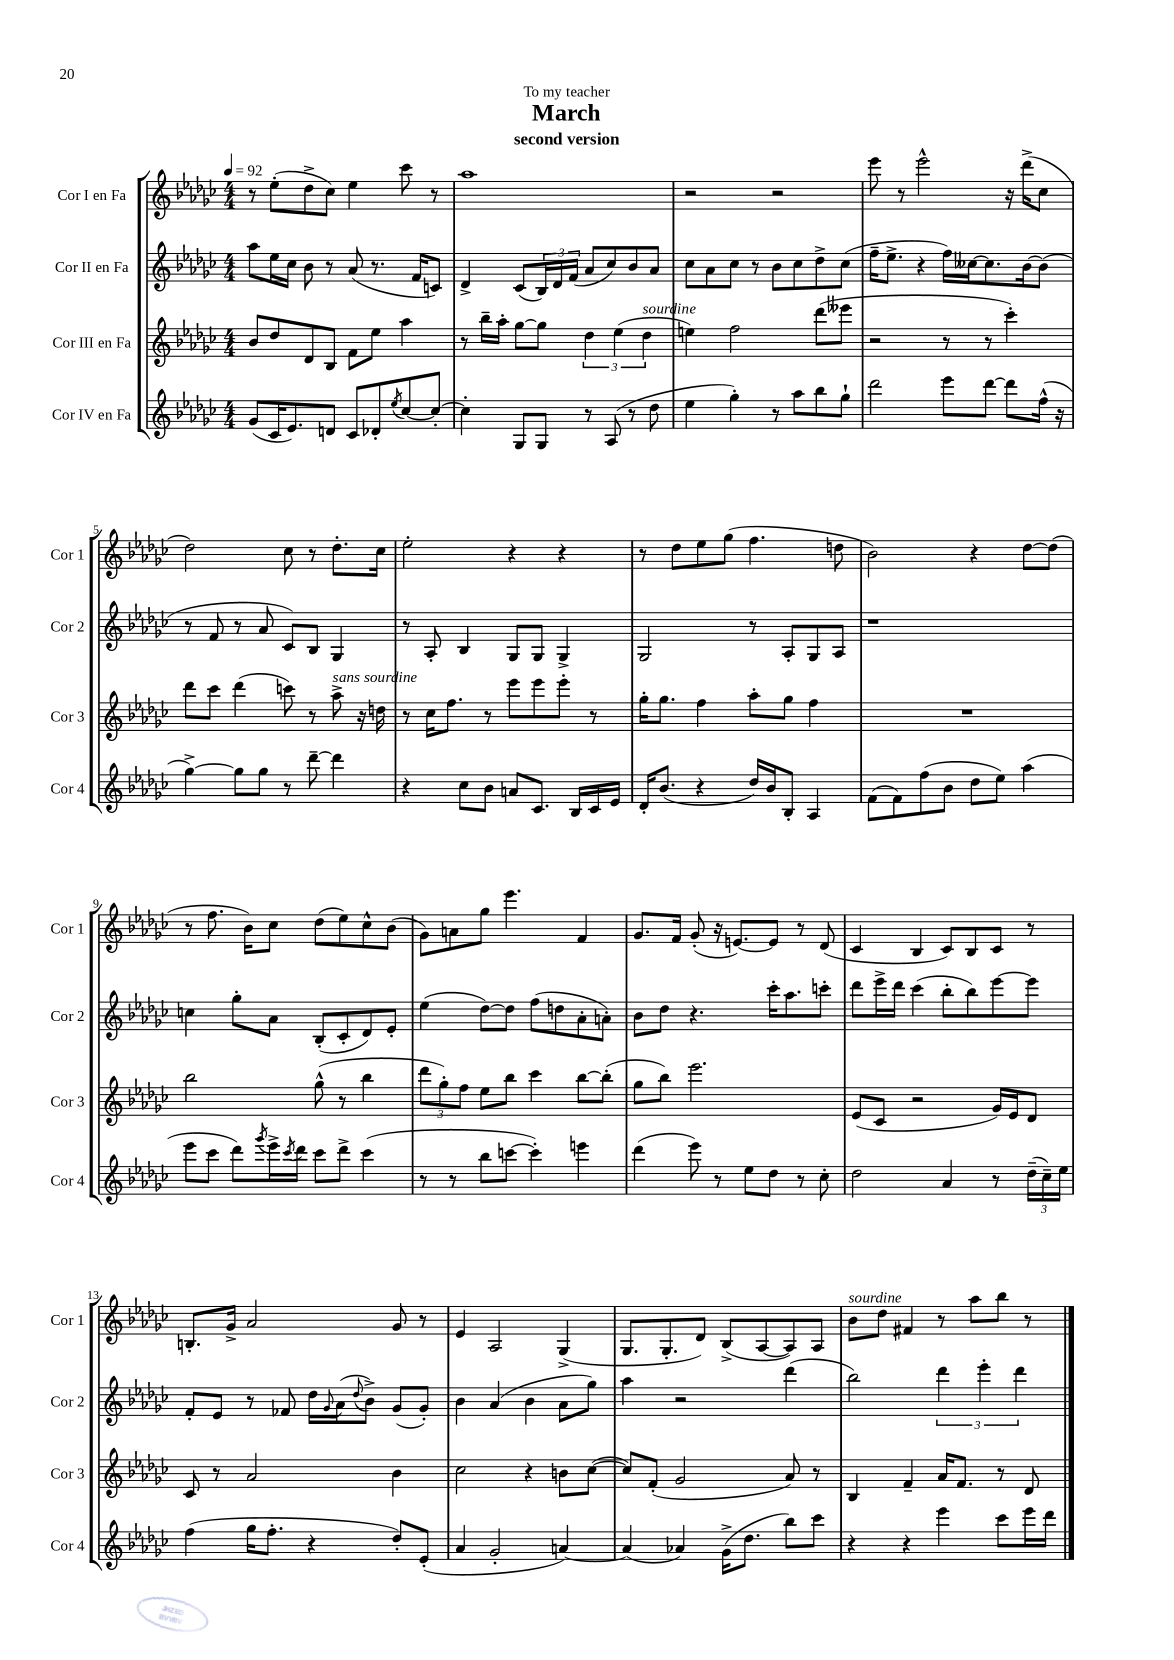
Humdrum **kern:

**kern	**kern	**kern	**kern
*staff4	*staff3	*staff2	*staff1
*clefG2	*clefG2	*clefG2	*clefG2
*k[b-e-a-d-g-c-]	*k[b-e-a-d-g-c-]	*k[b-e-a-d-g-c-]	*k[b-e-a-d-g-c-]
*M4/4	*M4/4	*M4/4	*M4/4
*MM92	*MM92	*MM92	*MM92
(8g-	8b-	8aa-	8r
16c-	8dd-	16ee-	(8ee-'
8.e-)	.	16cc-	.
.	8d-	8b-	8dd-^
8d	8B-	8r	8cc-)
8c-	8f	(8a-	4ee-
8d-'	8ee-	8.r	.
8qee-	.	.	.
[8cc-	4aa-	.	8ccc-
.	.	16f	.
8cc-'_	.	8c)	8r
=	=	=	=
4cc-']	8r	4d-^	1aa-
.	16bb-~	.	.
.	16aa-'	.	.
8G-	[8gg-	(8c-	.
8G-	8gg-]	24B-)	.
.	.	24d-	.
.	.	(24f	.
8r	6dd-	8a-	.
(8A-	.	8cc-)	.
.	(6ee-	.	.
8r	.	8b-	.
.	6dd-	.	.
8dd-	.	8a-	.
=	=	=	=
4ee-	4ee)	8cc-	2r
.	.	8a-	.
4gg-')	2ff	8cc-	.
.	.	8r	.
8r	.	8b-	2r
8aa-	.	8cc-	.
8bb-	(8ddd-	8dd-^	.
8gg-`	8eee--	(8cc-	.
=	=	=	=
2ddd-	2r	16ff~	8eee-
.	.	8.ee-^	.
.	.	.	8r
.	.	4r	2eee-^^
8eee-	8r	16ff)	.
.	.	[16cc--	.
[8ddd-	8r	8.cc--]	.
8ddd-]	4ccc-')	.	16r
.	.	[16b-	(16ddd-^
(16ff^^	.	(8b-]	8cc-
16r	.	.	.
=	=	=	=
[4gg-^)	8ddd-	8r	2dd-)
.	8ccc-	8f	.
8gg-]	(4ddd-	8r	.
8gg-	.	8a-	.
8r	8ccc)	8c-)	8cc-
[8ddd-~	8r	8B-	8r
4ddd-]	8aa-^	4G-	8.dd-'
.	16r	.	.
.	16dd	.	16cc-
=	=	=	=
4r	8r	8r	2ee-'
.	16cc-	8A-'	.
.	8.ff	.	.
8cc-	.	4B-	.
8b-	8r	.	.
8a	8eee-	8G-	4r
8.c-	8eee-	8G-	.
.	8eee-'	4G-^	4r
16B-	.	.	.
16c-	8r	.	.
16e-	.	.	.
=	=	=	=
16d-'	16gg-'	2G-	8r
(8.b-	8.gg-	.	.
.	.	.	8dd-
4r	4ff	.	8ee-
.	.	.	(8gg-
16dd-)	8aa-'	8r	4.ff
16b-	.	.	.
8B-'	8gg-	8A-'	.
4A-	4ff	8G-	.
.	.	8A-	8dd
=	=	=	=
(8f	1r	1r	2b-)
8f)	.	.	.
(8ff	.	.	.
8b-	.	.	.
8dd-	.	.	4r
8ee-)	.	.	.
(4aa-	.	.	[8dd-
.	.	.	(8dd-]
=	=	=	=
8eee-	2bb-	4cc	8r
8ccc-	.	.	8.ff
8ddd-)	.	8gg-'	.
.	.	.	16b-)
8qggg-	.	.	.
16eee-^	.	8a-	8cc-
8qccc-	.	.	.
16ddd-	.	.	.
8ccc-	(8gg-^^	(8B-'	(8dd-
8ddd-^	8r	8c-'	8ee-)
(4ccc-	4bb-	8d-)	8cc-^^
.	.	8e-'	(8b-
=	=	=	=
8r	12ddd-	(4ee-	8g-)
.	12gg-')	.	.
8r	.	.	8a
.	12ff	.	.
8bb-	8ee-	[8dd-)	8gg-
[8ccc	8bb-	8dd-]	4.eee-
4ccc'])	4ccc-	(8ff	.
.	.	8dd	.
4eee	[8bb-	8a-'	4f
.	(8bb-']	8a')	.
=	=	=	=
(4ddd-	8gg-	8b-	8.g-
.	8bb-)	8dd-	.
.	.	.	16f
8eee-)	2.eee-	4.r	(8g-'
8r	.	.	16r
.	.	.	[8.e)
8ee-	.	.	.
8dd-	.	16ccc-'	8e]
.	.	8.aa-	.
8r	.	.	8r
8cc-'	.	8ccc'	(8d-
=	=	=	=
2dd-	(8e-	8ddd-	4c-
.	8c-	16eee-^	.
.	.	16ddd-	.
.	2r	(4ccc-	4B-
4a-	.	8bb-'	8c-)
.	.	8bb-)	8B-
8r	16g-)	[8eee-	8c-
.	16e-	.	.
(24dd-~	8d-	8eee-]	8r
24cc-~)	.	.	.
24ee-	.	.	.
=	=	=	=
(4ff	8c-	8f'	8.B'
.	8r	8e-	.
.	.	.	16g-^
16gg-	2a-	8r	2a-
8.ff'	.	.	.
.	.	8f-	.
4r	.	16dd-	.
.	.	8qqg-	.
.	.	(16a-	.
.	.	8qqdd-	.
.	.	8b-^)	.
8dd-')	4b-	(8g-	8g-
(8e-'	.	8g-')	8r
=	=	=	=
4a-	2cc-	4b-	4e-
2g-'	.	(4a-	2A-
.	4r	4b-	.
[4a)	8b	8a-	(4G-^
.	([8cc-	8gg-)	.
=	=	=	=
(4a]	8cc-])	4aa-	8.G-
.	(8f'	.	.
.	.	.	8.G-'
4a-)	2g-	2r	.
.	.	.	8d-)
(16g-^	.	.	(8B-^
8.dd-	.	.	.
.	.	.	[8A-
8bb-)	8a-)	(4ddd-	8A-])
8ccc-	8r	.	8A-
=	=	=	=
4r	4B-	2bb-)	8b-
.	.	.	8dd-
4r	4f~	.	4f#
4eee-	16a-	6ddd-	8r
.	8.f	.	.
.	.	.	8aa-
.	.	6eee-'	.
8ccc-	8r	.	8bb-
.	.	6ddd-	.
16eee-	8d-	.	8r
16ddd-	.	.	.
==	==	==	==
*-	*-	*-	*-
